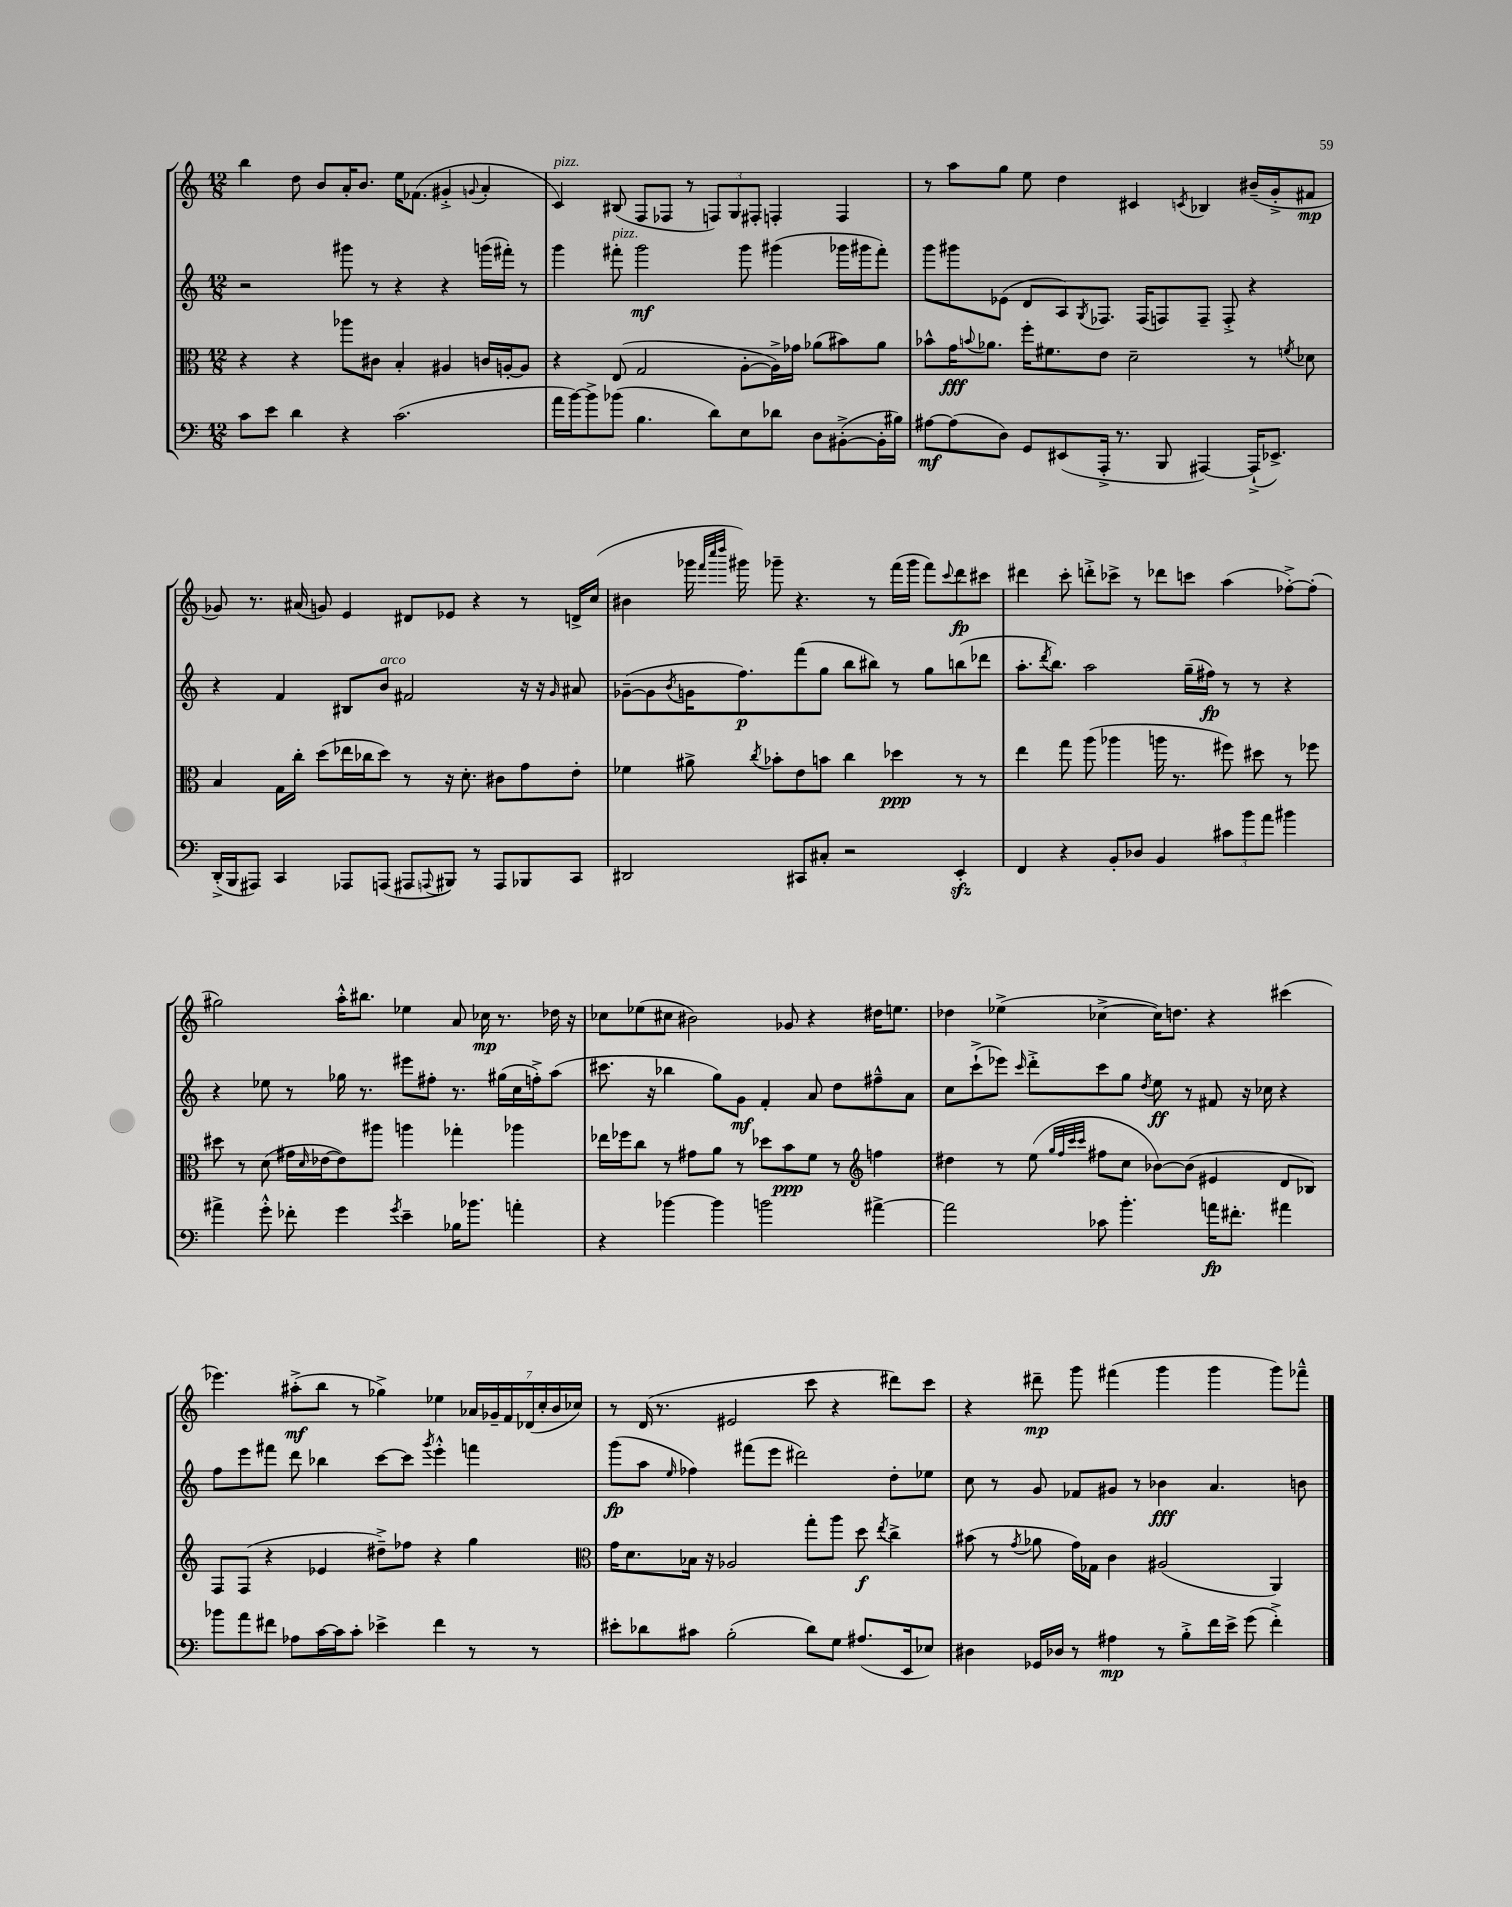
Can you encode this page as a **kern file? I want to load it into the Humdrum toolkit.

**kern	**kern	**kern	**kern
*staff4	*staff3	*staff2	*staff1
*clefF4	*clefC3	*clefG2	*clefG2
*k[]	*k[]	*k[]	*k[]
*M12/8	*M12/8	*M12/8	*M12/8
8c	4r	2r	4bb
8e	.	.	.
4d	4r	.	8dd
.	.	.	8b
4r	8aa-	8ggg#	16a'
.	.	.	8.b
.	8c#	8r	.
(2.c	4B'	4r	16ee
.	.	.	(8.f-
.	4A#	4r	4g#'^
.	.	.	8qqg
.	16c	(16ggg	4a'
.	[16A'	16fff#')	.
.	8A]	8r	.
=	=	=	=
16a	4r	4ggg	4c)
[16b)	.	.	.
8b^]	.	.	.
(8b-	(8E	8fff#'	(8B#
4.B	2G	2ggg	8F
.	.	.	8F-
.	.	.	8r
8d)	.	.	12F)
.	.	.	12G
8E	[8A'	8ggg	.
.	.	.	12F#'
8d-	16A^])	(4ggg#	4F'
.	16g-	.	.
8D	(8a-	.	.
([8BB#'^	8b#)	16ggg-	4F
.	.	16ggg#	.
16BB#']	8a-	8fff#')	.
16B#)	.	.	.
=	=	=	=
[8A#	8b-^^	8ggg	8r
(8A#]	16g	8ggg#	8aa
.	8qqb	.	.
.	8.a-	.	.
8D)	.	(8e-	8gg
8GG	16ff'	8d	8ee
.	8.f#	.	.
(8EE#	.	8A)	4dd
.	.	8qG	.
16AAA'^	8e	8.F-	.
8.r	.	.	.
.	2d~	.	4c#
.	.	(16F-	.
8BBB	.	8F)	.
.	.	.	8qc
[4AAA#)	.	8F~	4B-
.	.	8F'^	.
(16AAA#`^]	8r	4r	(16b#~
8.EE-^)	.	.	16g'^
.	8qf	.	.
.	8d-	.	8f#
=	=	=	=
(16DD'^	4B	4r	8g-)
16BBB	.	.	.
8AAA#)	.	.	8.r
4CC	16G	4f	.
.	16cc'	.	(16a#
.	(8dd	.	8g)
8AAA-	16ee-	8B#	4e
.	16cc-	.	.
(8AAA	8dd)	8b	.
8AAA#	8r	2f#	8d#
8qqAAA	.	.	.
8BBB#)	16r	.	8e-
.	8.d'	.	.
8r	.	.	4r
8AAA	8c#	.	.
8BBB-	8g	16r	8r
.	.	16r	.
.	.	16qqg	.
8CC	8e'	8a#	16d^
.	.	.	(16cc
=	=	=	=
2DD#	4f-	([8g-~	4b#
.	.	8g-]	.
.	.	8qb	.
.	8a#^	16g	16ggg-
.	.	.	32qqfff
.	.	.	32qqcccc
.	.	.	32qqdddd
.	.	8.ff)	16ggg#)
.	8qcc	.	.
.	8b-'	.	8ggg-~
8CC#	8e	(8fff	4.r
8C#'	8b	8gg	.
2r	4cc	8bb	.
.	.	8bb#)	8r
.	4dd-	8r	(16fff
.	.	.	16ggg-
.	.	8gg	8fff)
.	.	.	8qqccc
4EE'	8r	(8bb	8ddd
.	8r	8ddd-	8ccc#
=	=	=	=
4FF	4ee	8.aa'	4ddd#
.	.	8qddd	.
.	.	8.bb)	.
4r	8gg	.	8ccc'
.	(8aa	2aa	8ddd'^
8BB'	4aa-	.	8ccc-^
8D-	.	.	8r
4BB	16aa	.	8ddd-
.	8.r	.	.
.	.	(16gg~	8ccc
.	.	16ff#)	.
12c#	8ff#)	8r	(4aa
12b	.	.	.
.	8dd#	8r	.
12a	.	.	.
4b#	8r	4r	[8ff-'^)
.	8ff-	.	(8ff-']
=	=	=	=
4a#^	8dd#	4r	2gg#)
.	8r	.	.
8g'^^	(8d	8ee-	.
8f-'	16g#	8r	.
.	16qqd	.	.
.	[16e-	.	.
4g	8e-])	16gg-	16aa'^^
.	.	8.r	8.bb#
.	8aa#	.	.
8qg	.	.	.
4e~	4aa	8eee#	4ee-
.	.	8ff#'	.
16B-	4gg-'	8.r	8a
8.b-	.	.	.
.	.	.	16cc-
.	.	(16gg#	8.r
4a'	4aa-	16cc	.
.	.	16ff'^)	.
.	.	(8aa	16dd-
.	.	.	16r
=	=	=	=
4r	16ee-	8.ccc#	8cc-
.	16ff-	.	.
.	8cc	.	(8ee-
.	.	16r	.
[4b-	8r	4bb-	8cc#
.	8g#	.	2b#)
4b-]	8a	8gg)	.
.	8r	8g	.
2b	8dd-	4f'	.
.	8b	.	8g-
.	8f	8a	4r
.	8r	8dd	.
*	*clefG2	*	*
[4a#^	4ff	8ff#~^^	16dd#
.	.	.	8.ee
.	.	8a	.
=	=	=	=
2a#]	4dd#	8cc	4dd-
.	.	(8ccc`^	.
.	8r	8eee-)	(4ee-^
.	.	16qqccc	.
.	(8ee	8ddd'^	.
.	32qqgg	.	.
.	32qqff	.	.
.	32qqccc	.	.
.	32qqccc	.	.
8c-	8ff#	8ccc	[4cc-^
4.b'	8cc	8gg	.
.	.	8qdd	.
.	[8b-)	8ee	16cc-])
.	.	.	8.dd
.	(8b-]	8r	.
16a	4e#	8f#	4r
8.f#'	.	.	.
.	.	16r	.
.	.	16cc-	.
4a#	8d	4r	(4ccc#
.	8B-)	.	.
=	=	=	=
8b-	8F	8ff	4.eee-)
8a	(8F	8eee	.
8f#	4r	8fff#	.
8A-	.	8ddd	(8aa#'^
[16c	4e-	4bb-	8bb
16c]	.	.	.
8c'	.	.	8r
4e-^	8dd#~^)	[8ccc	4gg-^)
.	8ff-	8ccc]	.
.	.	8qggg	.
4f#	4r	4eee'^^	4ee-
8r	4gg	4fff	28a-
.	.	.	28g-~
.	.	.	28f
.	.	.	(28d-
8r	.	.	.
.	.	.	28cc'
.	.	.	28b
.	.	.	28cc-)
=	=	=	=
*	*clefC3	*	*
8e#'	16g	(8ggg	8r
.	8.d	.	.
8d-	.	8aa	(16d
.	.	.	8.r
.	.	16qqee	.
8c#	16B-	4ff-)	.
.	16r	.	.
(2B'	2A-	.	2e#
.	.	(8fff#	.
.	.	8eee	.
.	.	2ddd#)	.
8d-)	8gg'	.	8ccc
8G	8aa	.	4r
(8.A#	8dd	.	.
.	8qee	.	.
.	4cc^	8dd'	8ddd#)
16EE	.	.	.
8E-)	.	8ee-	8ccc
=	=	=	=
4D#	(8b#	8cc	4r
.	8r	8r	.
.	8qg	.	.
16GG-	8a-	8g	8ddd#~
16D-	.	.	.
8r	16g)	8f-	8ggg
.	16G-	.	.
4A#	4c	8g#	(4fff#
.	.	8r	.
8r	(2A#	4b-	4ggg
8B'^	.	.	.
16f	.	4.a	4ggg
16e^	.	.	.
(8g	.	.	.
4f'^)	4AA)	.	8ggg)
.	.	8b	8fff-~^^
==	==	==	==
*-	*-	*-	*-
